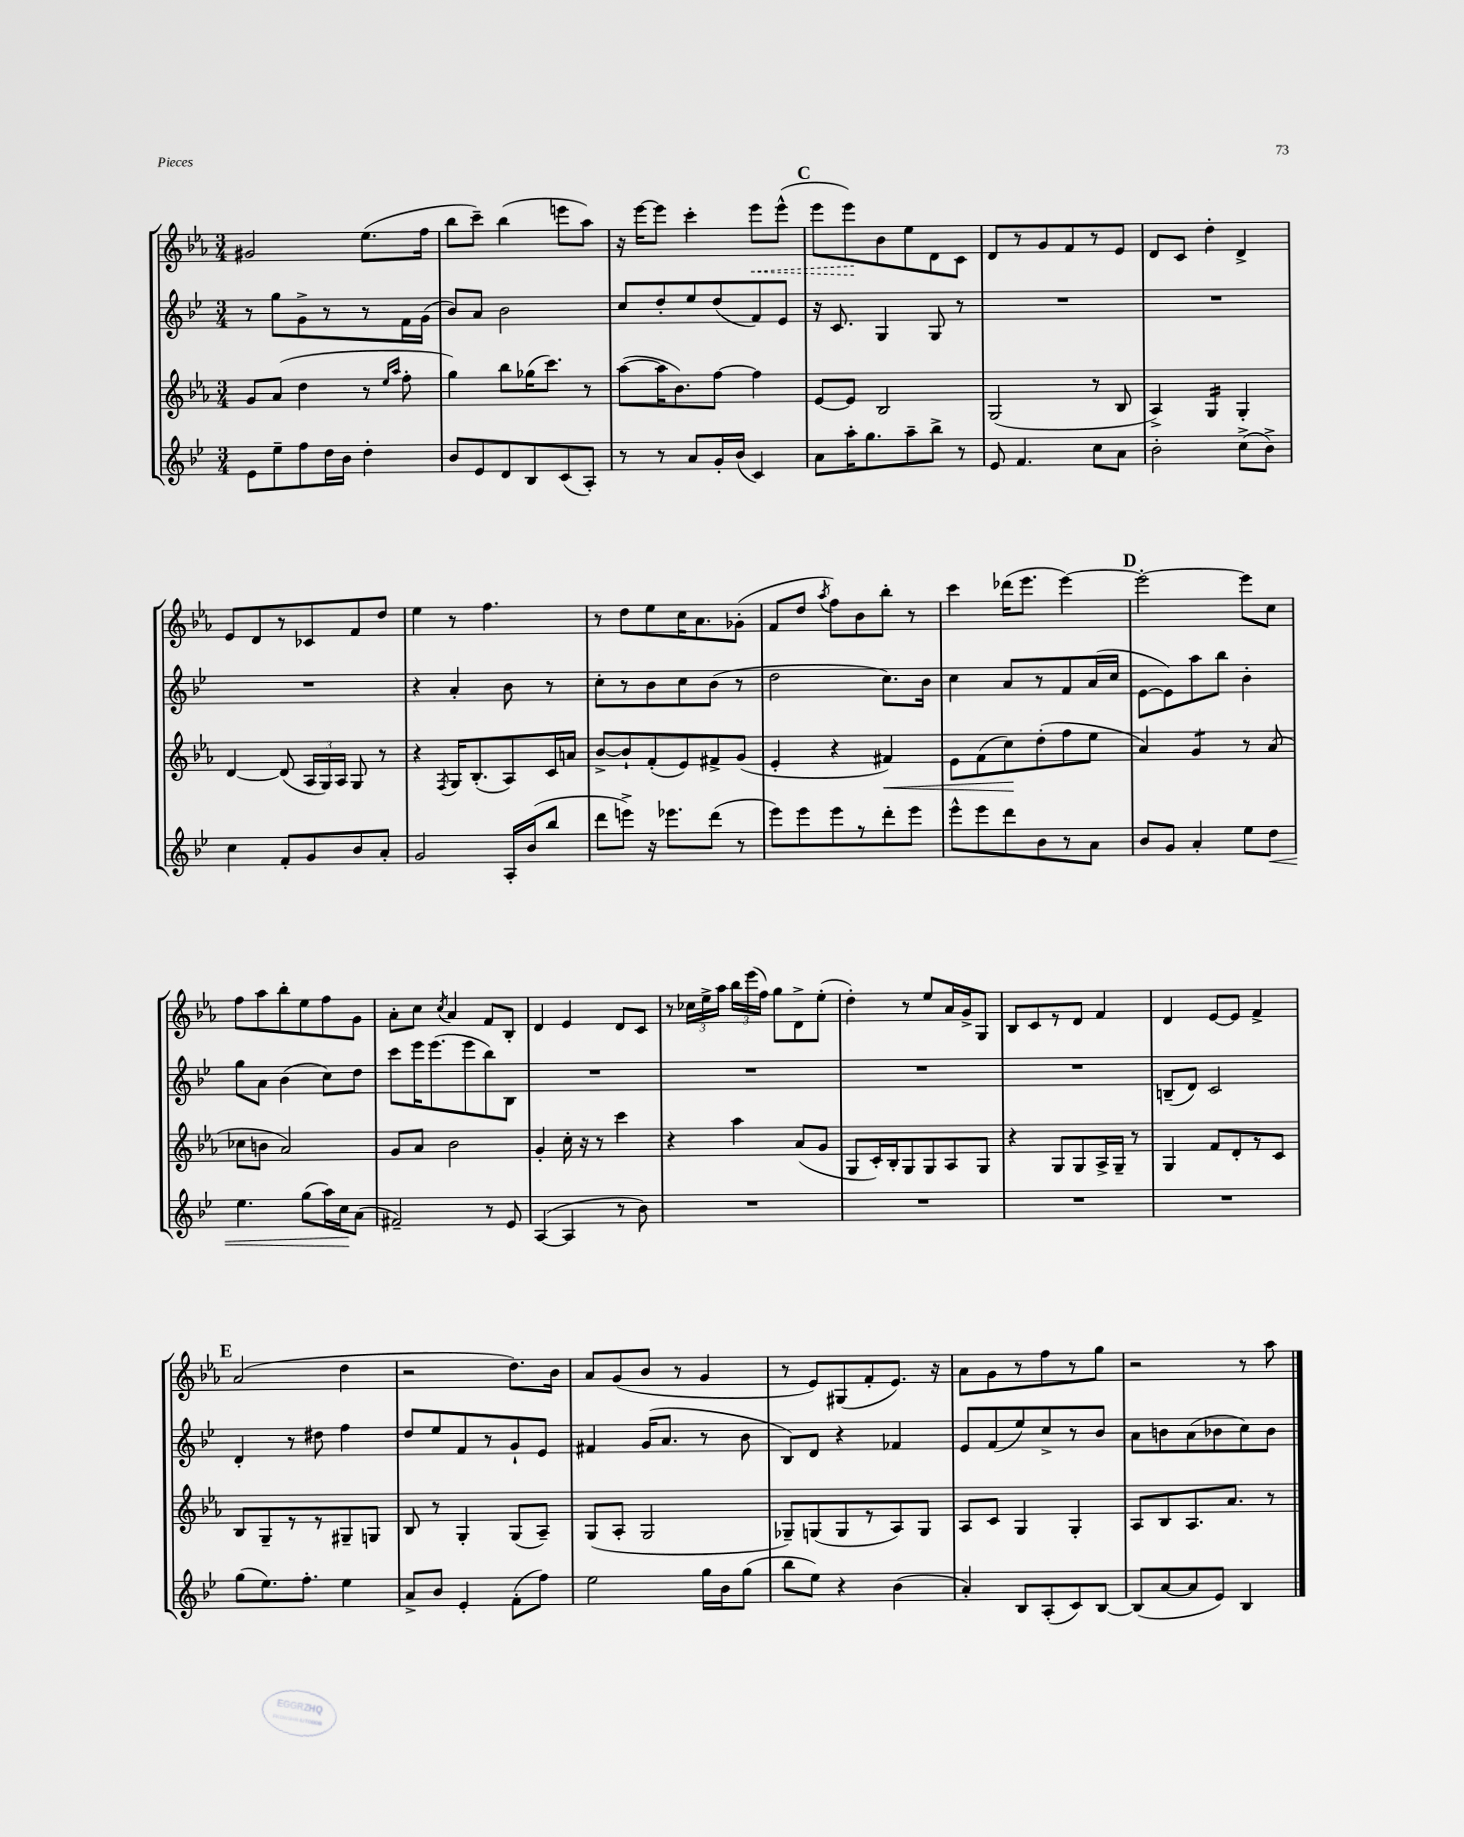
<<
\new StaffGroup <<
\new Staff = "s0" {
    \clef treble \key ees \major \numericTimeSignature \time 3/4
    \autoBeamOff gis'2 ees''8.[( f''16] |
    bes''8[ c'''8]--) bes''4( e'''8[ aes''8]) |
    r16 ees'''16[~ ees'''8] c'''4-. \once \override Hairpin.style = #'dashed-line ees'''8[\< ees'''8]-^( |
    \mark \markup { \bold "C" } ees'''8[ ees'''8\!) bes'8 ees''8 d'8 c'8] |
    d'8[ r8 g'8 f'8 r8 ees'8] |
    d'8[ c'8] d''4-. d'4-> |
    ees'8[ d'8 r8 ces'8 f'8 d''8] |
    ees''4 r8 f''4. |
    r8 d''8[ ees''8 c''16 aes'8. ges'8]-.( |
    f'8[ d''8] \acciaccatura { aes''8 } f''8[) bes'8 bes''8]-. r8 |
    c'''4 des'''16[( ees'''8.] ees'''4~) |
    \mark \markup { \bold "D" } ees'''2~-. ees'''8[ c''8] |
    f''8[ aes''8 bes''8-. ees''8 f''8 g'8] |
    aes'8[-. c''8] \acciaccatura { c''8 } aes'4 f'8[ bes8]-. |
    d'4 ees'4 d'8[ c'8] |
    r8 \tuplet 3/2 { ces''16[ ees''16-> aes''16] } \tuplet 3/2 { bes''16[ ees'''16( f''16]) } g''8[ d'8-> ees''8]-.( |
    d''4-.) r8 ees''8[ aes'16 g'16-> g8] |
    bes8[ c'8 r8 d'8] f'4 |
    d'4 ees'8[~ ees'8] f'4-> |
    \mark \markup { \bold "E" } aes'2( d''4 |
    r2 d''8.[) bes'16] |
    aes'8[ g'8( bes'8] r8 g'4 |
    r8 ees'8[) gis8( f'8-. ees'8.]) r16 |
    aes'8[ g'8 r8 f''8 r8 g''8] |
    r2 r8 aes''8 \bar "|." |
}
\new Staff = "s1" {
    \clef treble \key bes \major \numericTimeSignature \time 3/4
    \autoBeamOff r8 g''8[ g'8-> r8 r8 f'16 g'16]( |
    bes'8[) a'8] bes'2 |
    c''8[ d''8-. ees''8 d''8( f'8) ees'8] |
    \mark \markup { \bold "C" } r16 c'8. g4 g8 r8 |
    R2. |
    R2. |
    R2. |
    r4 a'4-. bes'8 r8 |
    c''8[-. r8 bes'8 c''8 bes'8]( r8 |
    d''2 c''8.[) bes'16] |
    c''4 a'8[ r8 f'8 a'16( c''16] |
    \mark \markup { \bold "D" } ees'8[~ ees'8) a''8 bes''8] bes'4-. |
    g''8[ a'8] bes'4( c''8[) d''8] |
    c'''8[ ees'''16 ees'''8.( ees'''8 bes''8) bes8] |
    R2. |
    R2. |
    R2. |
    R2. |
    b8[--( d'8]) c'2 |
    \mark \markup { \bold "E" } d'4-. r8 dis''8 f''4 |
    d''8[ ees''8 f'8 r8 g'8-! ees'8] |
    fis'4 g'16[( a'8.] r8 bes'8 |
    bes8[) d'8] r4 fes'4 |
    ees'8[ f'8( ees''8) c''8-> r8 bes'8] |
    a'8[ b'8 a'8( bes'8 c''8) bes'8] \bar "|." |
}
\new Staff = "s2" {
    \clef treble \key ees \major \numericTimeSignature \time 3/4
    \autoBeamOff g'8[ aes'8]( d''4 r8 \grace { ees''16[ aes''16] } f''8-. |
    g''4) bes''8[ ges''16( c'''8.]) r8 |
    aes''8[~( aes''16 bes'8.) f''8]~ f''4 |
    \mark \markup { \bold "C" } ees'8[~ ees'8] bes2 |
    g2( r8 bes8 |
    aes4->) g4:16 g4-. |
    d'4~ d'8( \tuplet 3/2 { aes16[ g16) aes16] } g8 r8 |
    r4 \acciaccatura { f8 } g16[ bes8.-.( aes8) c'16 a'16] |
    bes'8[~-> bes'8-! f'8-.( ees'8) fis'8-> g'8]( |
    ees'4-. r4 fis'4\<) |
    ees'8[ f'8( c''8\!) d''8-.( f''8 ees''8] |
    \mark \markup { \bold "D" } aes'4) g'4:8 r8 aes'8( |
    ces''8[ b'8] aes'2) |
    g'8[ aes'8] bes'2 |
    g'4-. c''16-. r16 r8 c'''4 |
    r4 aes''4 aes'8[( g'8] |
    g8[ c'16-.) bes16-. g8 g8 aes8 g8] |
    r4 g8[ g8 aes16-> g16]-- r8 |
    g4 f'8[ d'8-. r8 c'8] |
    \mark \markup { \bold "E" } bes8[ g8-- r8 r8 gis8-- g8] |
    bes8 r8 g4-. g8[( aes8]--) |
    g8[( aes8]-. g2 |
    ges8[--) g8( g8 r8 aes8) g8] |
    aes8[ c'8] g4 g4-. |
    aes8[ bes8 aes8. aes'8.] r8 \bar "|." |
}
\new Staff = "s3" {
    \clef treble \key bes \major \numericTimeSignature \time 3/4
    \autoBeamOff ees'8[ ees''8-- f''8 d''16 bes'16] d''4-. |
    bes'8[ ees'8 d'8 bes8 c'8( a8]-.) |
    r8 r8 a'8[ g'16-. bes'16]( c'4) |
    \mark \markup { \bold "C" } a'8[ a''16-. g''8. a''8-- bes''8]-> r8 |
    ees'8 f'4. c''8[ a'8] |
    bes'2-. c''8[->( bes'8]->) |
    c''4 f'8[-. g'8 bes'8 a'8]-. |
    g'2 a16[-. bes'16( bes''8] |
    d'''8[ e'''8]->) r16 ees'''8.[ d'''8]( r8 |
    ees'''8[) ees'''8 ees'''8 r8 d'''8-. ees'''8] |
    ees'''8[-^ ees'''8 d'''8 bes'8 r8 a'8] |
    \mark \markup { \bold "D" } bes'8[ g'8] a'4-. ees''8[ d''8]\< |
    ees''4. g''8[( a''16) c''16\! a'8]( |
    fis'2--) r8 ees'8 |
    a4~( a4 r8 bes'8) |
    R2. |
    R2. |
    R2. |
    R2. |
    \mark \markup { \bold "E" } g''8[( ees''8.) f''8.]-. ees''4 |
    a'8[-> bes'8] ees'4-. f'8[-.( f''8]) |
    ees''2 g''16[ bes'16 g''8]( |
    bes''8[ ees''8]) r4 bes'4( |
    a'4-.) bes8[ a8-.( c'8) bes8]~ |
    bes8[( a'8~ a'8 ees'8]) bes4 \bar "|." |
}
>>
>>
\layout { \context { \Score \remove "Bar_number_engraver" } }
